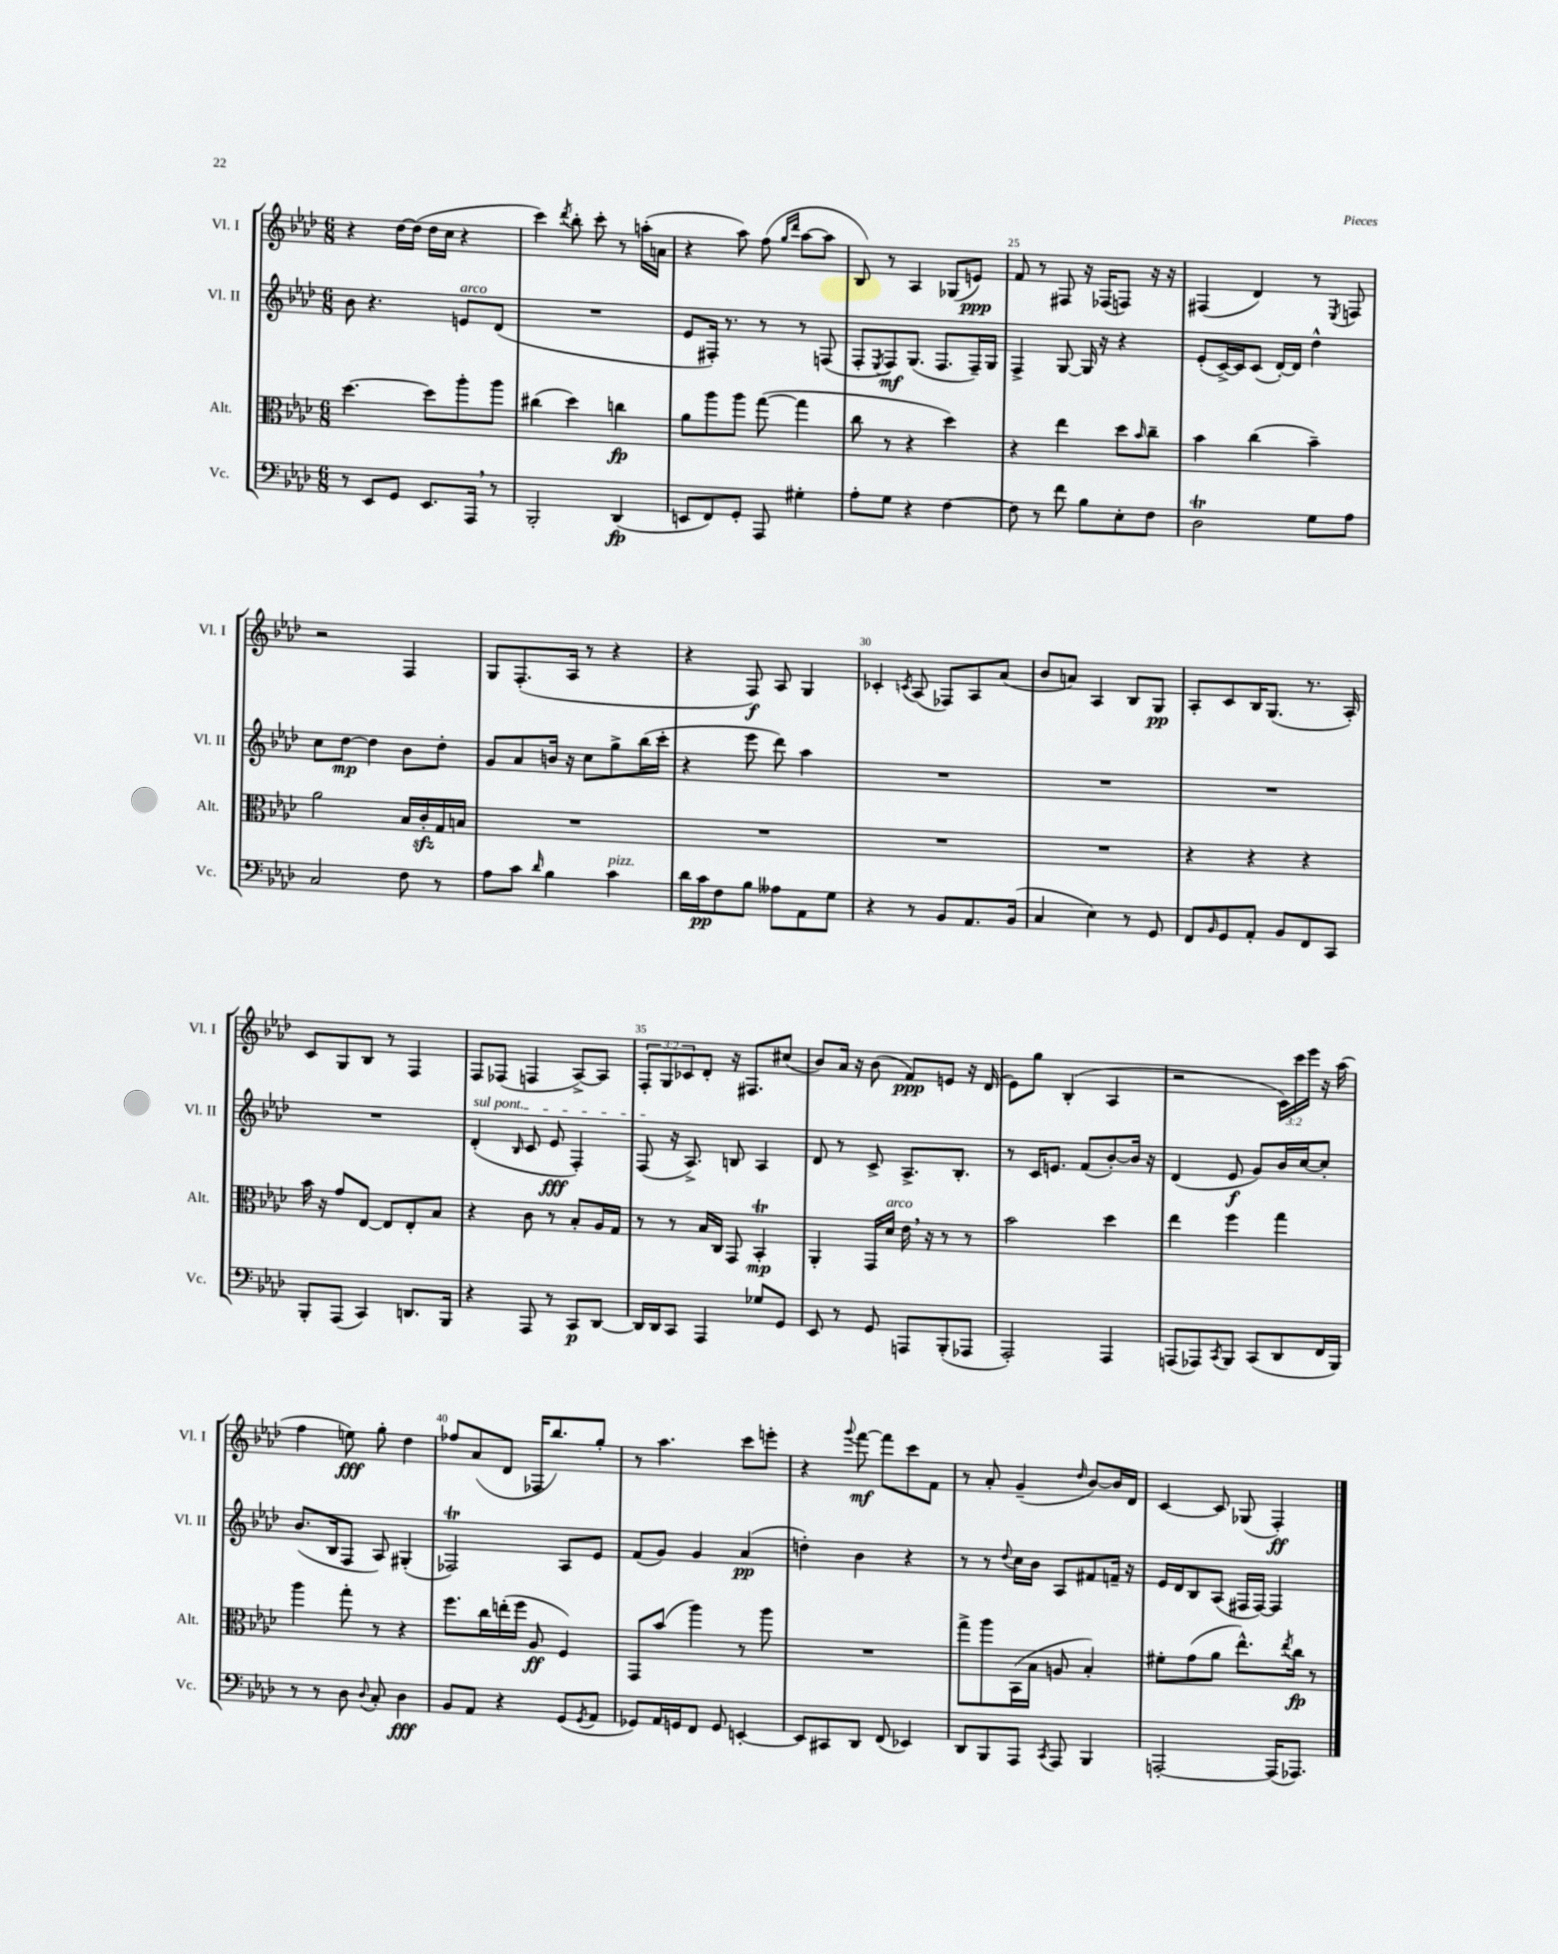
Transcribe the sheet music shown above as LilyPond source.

<<
\new StaffGroup <<
\new Staff = "s0" \with { instrumentName = "Vl. I" shortInstrumentName = "Vl. I" } {
    \clef treble \key aes \major \numericTimeSignature \time 6/8 \override Staff.TupletNumber.text = #tuplet-number::calc-fraction-text
    r4 des''16~ des''16( des''16 c''16 r4 |
    c'''4) \acciaccatura { des'''8 } bes''8-. c'''8-. r8 a''16-.( a'16 |
    r4 aes''8) f''8( \grace { g''16 des'''16 } aes''8~ aes''8 |
    bes8) r8 aes4 ges8( e'8\ppp) |
    f'8 r8 fis8 r16 fes16( f8) r16 r16 |
    fis4( des'4) r8 \acciaccatura { ees8 } f8 |
    r2 f4 |
    g8 f8.-.( aes16 r8 r4 |
    r4 f8\f) aes8 g4 |
    ces'4-. \acciaccatura { c'8 } aes8( fes8) aes8 aes'8( |
    bes'8 a'8) aes4 bes8 g8\pp |
    aes8-. c'8 bes16 g8.( r8. aes16-.) |
    c'8 g8 bes8 r8 f4 |
    f8 fes8( f4 aes8~->) aes8 |
    \tuplet 3/2 { f8-. g8 ces'8 } des'8-. r16 fis8. cis''8( |
    bes'8) aes'16 r16 bes'8( f'8\ppp) e'8 r16 des'16( |
    ees'8) g''8 bes4-.( aes4 |
    r2 \tuplet 3/2 { c'16) c'''16 ees'''16 } r16 aes''16( |
    f''4 e''8\fff) g''8-. des''4 |
    fes''8 aes'8( des'8 fes16 bes''8.) g''8-. |
    r8 aes''4. c'''8 e'''8-. |
    r4 \appoggiatura { g'''8 } f'''8~\mf f'''8 c'''8 f'8 |
    r8 aes'8-. g'4--( \grace { des''16 } bes'8~) bes'16 des'16 |
    c'4~ c'8 ges8( f4-.\ff) \bar "|." |
}
\new Staff = "s1" \with { instrumentName = "Vl. II" shortInstrumentName = "Vl. II" } {
    \clef treble \key aes \major \numericTimeSignature \time 6/8
    bes'8 r4. e'8^\markup { \italic "arco" } des'8( |
    R2. |
    ees'8 fis16-.) r8. r8 r8 f8( |
    f8-. \acciaccatura { ees8 } f8\mf) g8.( f8. f16--) g16 |
    f4-> g8~ g16 r16 r4 |
    ees'8-.( c'16~->) c'16 c'8( des'16~-.) des'16 des''4-^ |
    c''8 des''8~\mp des''4 bes'8 des''8-. |
    g'8 aes'8 b'16 r16 c''8 g''8-> bes''16( c'''16-. |
    r4 ees'''8 des'''8) aes''4 |
    R2. |
    R2. |
    R2. |
    R2. |
    \once \override TextSpanner.bound-details.left.text = \markup { \italic "sul pont." } des'4-.\startTextSpan( \grace { bes16 } c'8 ees'8\fff f4-.) |
    f8\stopTextSpan( r16 aes8.->) b8 aes4 |
    des'8 r8 c'8-> aes8.-> bes8.-. |
    r8 c'16 e'8. f'8( bes'8~-.) bes'16 r16 |
    des'4( ees'8\f g'8) bes'16 c''16~ c''8-. |
    bes'8.( bes16 f8 aes8) gis4-.( |
    fes2\trill) aes8 ees'8 |
    f'8( g'8) g'4 aes'4\pp( |
    d''4-.) bes'4 r4 |
    r8 r8 \appoggiatura { des''8 } c''16 bes'16 aes8 fis'8 f'16-- r16 |
    ees'16 des'16 bes8 aes8( fis16 fis16~) fis4 \bar "|." |
}
\new Staff = "s2" \with { instrumentName = "Alt." shortInstrumentName = "Alt." } {
    \clef alto \key aes \major \numericTimeSignature \time 6/8
    des''4.~ des''8 aes''8-. aes''8 |
    cis''4( des''4) c''4\fp |
    aes'8 aes''8 aes''8 g''8~( g''4 |
    c''8 r8 r4 des''4) |
    r4 ees''4 des''8 \grace { bes'16 } c''8-- |
    bes'4 c''4( bes'4--) |
    aes'2 bes16 c'16-.\sfz g16 b16 |
    R2. |
    R2. |
    R2. |
    R2. |
    r4 r4 r4 |
    bes'16 r16 g'8 ees8~ ees8 ees8-. bes8 |
    r4 c'8 r8 bes8-. aes16 g16 |
    r8 r8 bes16 c16 g,8 bes,4-.\trill\mp |
    aes,4-. g,16 des'16^\markup { \italic "arco" } ees'16 \breathe r16 r8 r8 |
    bes'2 des''4 |
    ees''4 f''4 g''4 |
    aes''4 g''8-. r8 r4 |
    f''8. c''16 e''16-.( f''16 aes8\ff f4) |
    g,8 bes'8( aes''4) r8 aes''8 |
    R2. |
    g''8-> aes''8 bes,16( bes16 a8 bes4-.) |
    fis'8-. g'8( aes'8 ees''8.-^) \acciaccatura { ees''8 } c''16\fp r8 \bar "|." |
}
\new Staff = "s3" \with { instrumentName = "Vc." shortInstrumentName = "Vc." } {
    \clef bass \key aes \major \numericTimeSignature \time 6/8
    r8 ees,8 g,8 ees,8. aes,,16 \breathe r8 |
    bes,,2-. des,4\fp( |
    e,8 f,8) g,8-. aes,,8 gis4-. |
    aes8-. g8 r4 f4~ |
    f8 r8 f'8 bes8 ees8-. f8 |
    des2\trill g8 aes8 |
    c2 f8 r8 |
    aes8 c'8 \grace { des'16 } bes4 c'4^\markup { \italic "pizz." } |
    des'16 c'16\pp f8 bes8 aeses8 aes,8 g8 |
    r4 r8 bes,8 aes,8. bes,16( |
    c4 ees4) r8 g,8 |
    f,8 \grace { bes,16 } g,8 aes,8-. bes,8 f,8 c,8 |
    bes,,8-. aes,,8( c,4) d,8. bes,,16 |
    r4 aes,,8 r8 c,8\p des,8~ |
    des,16 des,16 c,8 aes,,4 ges8 g,8 |
    ees,8 r8 g,8 a,,8 bes,,8-.( aes,,8 |
    aes,,2-.) aes,,4 |
    a,,8( aes,,8) \acciaccatura { c,8 } bes,,8 c,8( des,8 f,16 bes,,16) |
    r8 r8 des8 \appoggiatura { des8 } c8-. des4\fff |
    bes,8 aes,8 r4 g,8( \acciaccatura { g,8 } aes,8 |
    ges,8) aes,16 g,16 f,8 g,8 e,4~-. |
    e,8 cis,8 des,8 f,8( ees,4) |
    des,8 bes,,8 aes,,8 \acciaccatura { c,8 } aes,,8 bes,,4 |
    a,,2~-. a,,16( aes,,8.) \bar "|." |
}
>>
>>
\layout { \context { \Score currentBarNumber = #21 \override BarNumber.break-visibility = ##(#f #t #t) barNumberVisibility = #(every-nth-bar-number-visible 5) } }
